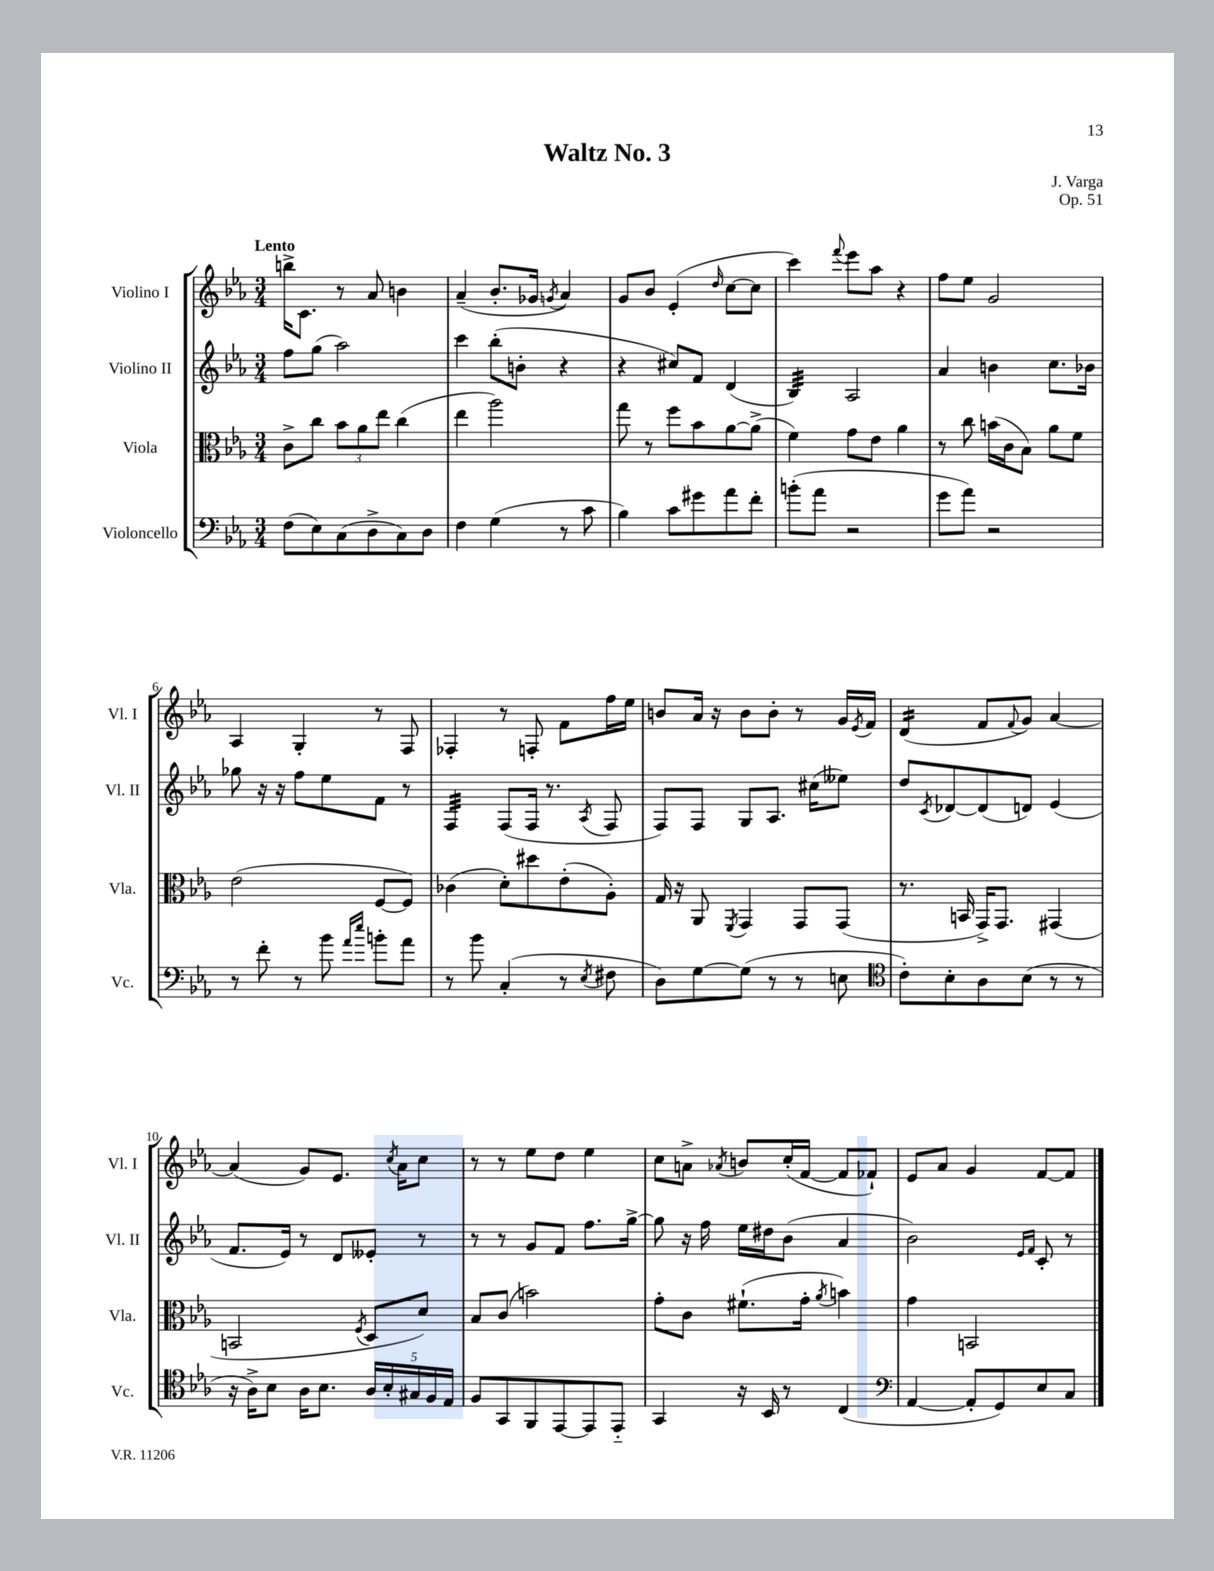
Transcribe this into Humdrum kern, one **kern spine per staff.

**kern	**kern	**kern	**kern
*staff4	*staff3	*staff2	*staff1
*clefF4	*clefC3	*clefG2	*clefG2
*k[b-e-a-]	*k[b-e-a-]	*k[b-e-a-]	*k[b-e-a-]
*M3/4	*M3/4	*M3/4	*M3/4
(8F	8c^	8ff	16bb^
.	.	.	8.c
8E-)	8cc	(8gg	.
(8C	12b-	2aa-)	8r
.	12a-	.	.
8D^	.	.	8a-
.	12ee-	.	.
8C)	(4cc	.	4b
8D	.	.	.
=	=	=	=
4F	4ee-	4ccc	(4a-~
(4G	2aa-)	(8bb-'	8.b-'
.	.	8b'	.
.	.	.	16g-
.	.	.	8qg
8r	.	4r	4a-)
8c	.	.	.
=	=	=	=
4B-)	8gg	4r	8g
.	8r	.	8b-
8c	8ff	8cc#)	(4e-'
8g#	8b-	8f	.
.	.	.	16qqdd
8a-	[8a-	(4d	[8cc
8f'	(8a-^]	.	8cc]
=	=	=	=
(8b'	4f)	4B-)	4ccc)
8a-	.	.	.
.	.	.	8qqfff
2r	8g	2A-	8eee-
.	8e-	.	8aa-
.	4a-	.	4r
=	=	=	=
8g	8r	4a-	8ff
8a-)	8cc	.	8ee-
2r	(16b	4b	2g
.	16c	.	.
.	8B-)	.	.
.	8a-	8.cc	.
.	8f	.	.
.	.	16b-	.
=	=	=	=
8r	(2e-	8gg-	4A-
8f'	.	16r	.
.	.	16r	.
8r	.	8ff	4G'
8b-	.	8ee-	.
16qqa-	.	.	.
16qqee-	.	.	.
8b'	[8F	8f	8r
8a-	8F])	8r	8F
=	=	=	=
8r	(4c-	4F	4F-'
8b-	.	.	.
(4C'	8d')	(8F	8r
.	8dd#	16F	8F'
.	.	8.r	.
8r	(8e-'	.	8f
8qE-	.	8qA-	.
8F#	8A-')	8F	16ff
.	.	.	16ee-
=	=	=	=
8D)	16G	8F)	8b
.	16r	.	.
[8G	8AA-	8F	16a-
.	.	.	16r
.	8qFF	.	.
(8G]	4GG	8G	8b
8r	.	8.A-	8b'
8r	8GG	.	8r
.	.	(16cc#	.
8E	(8GG	8ee--)	16g
.	.	.	8qe-
.	.	.	16f
=	=	=	=
*clefC4	*	*	*
8c')	8.r	8dd	(4d
.	.	8qc	.
8B-'	.	[8d-	.
.	16BB	.	.
8A-	16GG^)	(8d-]	8f
.	8.GG	.	.
.	.	.	8qqf
(8B-	.	8d)	8g)
8r	(4GG#	(4e-	[4a-
8r	.	.	.
=	=	=	=
16r	2BB	8.f	(4a-]
16A-^)	.	.	.
8B-	.	.	.
.	.	16e-)	.
16A-	.	8r	8g)
8.B-	.	.	.
.	.	8d	8.e-
.	8qF	.	.
20A-	8D	8e--'	.
20B-'	.	.	.
.	.	.	8qcc
.	.	.	16a-
20G#	.	.	.
.	8d)	8r	8cc
20F	.	.	.
20E-	.	.	.
=	=	=	=
8F	8B-	8r	8r
8GG	(8c	8r	8r
8FF	2b)	8g	8ee-
[8EE-	.	8f	8dd
8EE-]	.	8.ff	4ee-
8EE-'~	.	.	.
.	.	[16gg^	.
=	=	=	=
4GG	8g'	8gg]	8cc
.	8c	16r	8a^
.	.	16ff	.
.	.	.	8qa-
16r	(8.f#`	16ee-	8b
16BB-	.	16dd#	.
8r	.	(8b-	(16cc'
.	16g'	.	[16f
.	8qa-	.	.
(4C	4b)	4a-	8f]
.	.	.	8f-`)
=	=	=	=
*clefF4	*	*	*
[4AA-	4g	2b-)	8e-
.	.	.	8a-
8AA-']	2BB	.	4g
8GG)	.	.	.
.	.	16qqe-	.
.	.	16qqf	.
8E-	.	8c'	[8f
8C	.	8r	8f]
==	==	==	==
*-	*-	*-	*-
